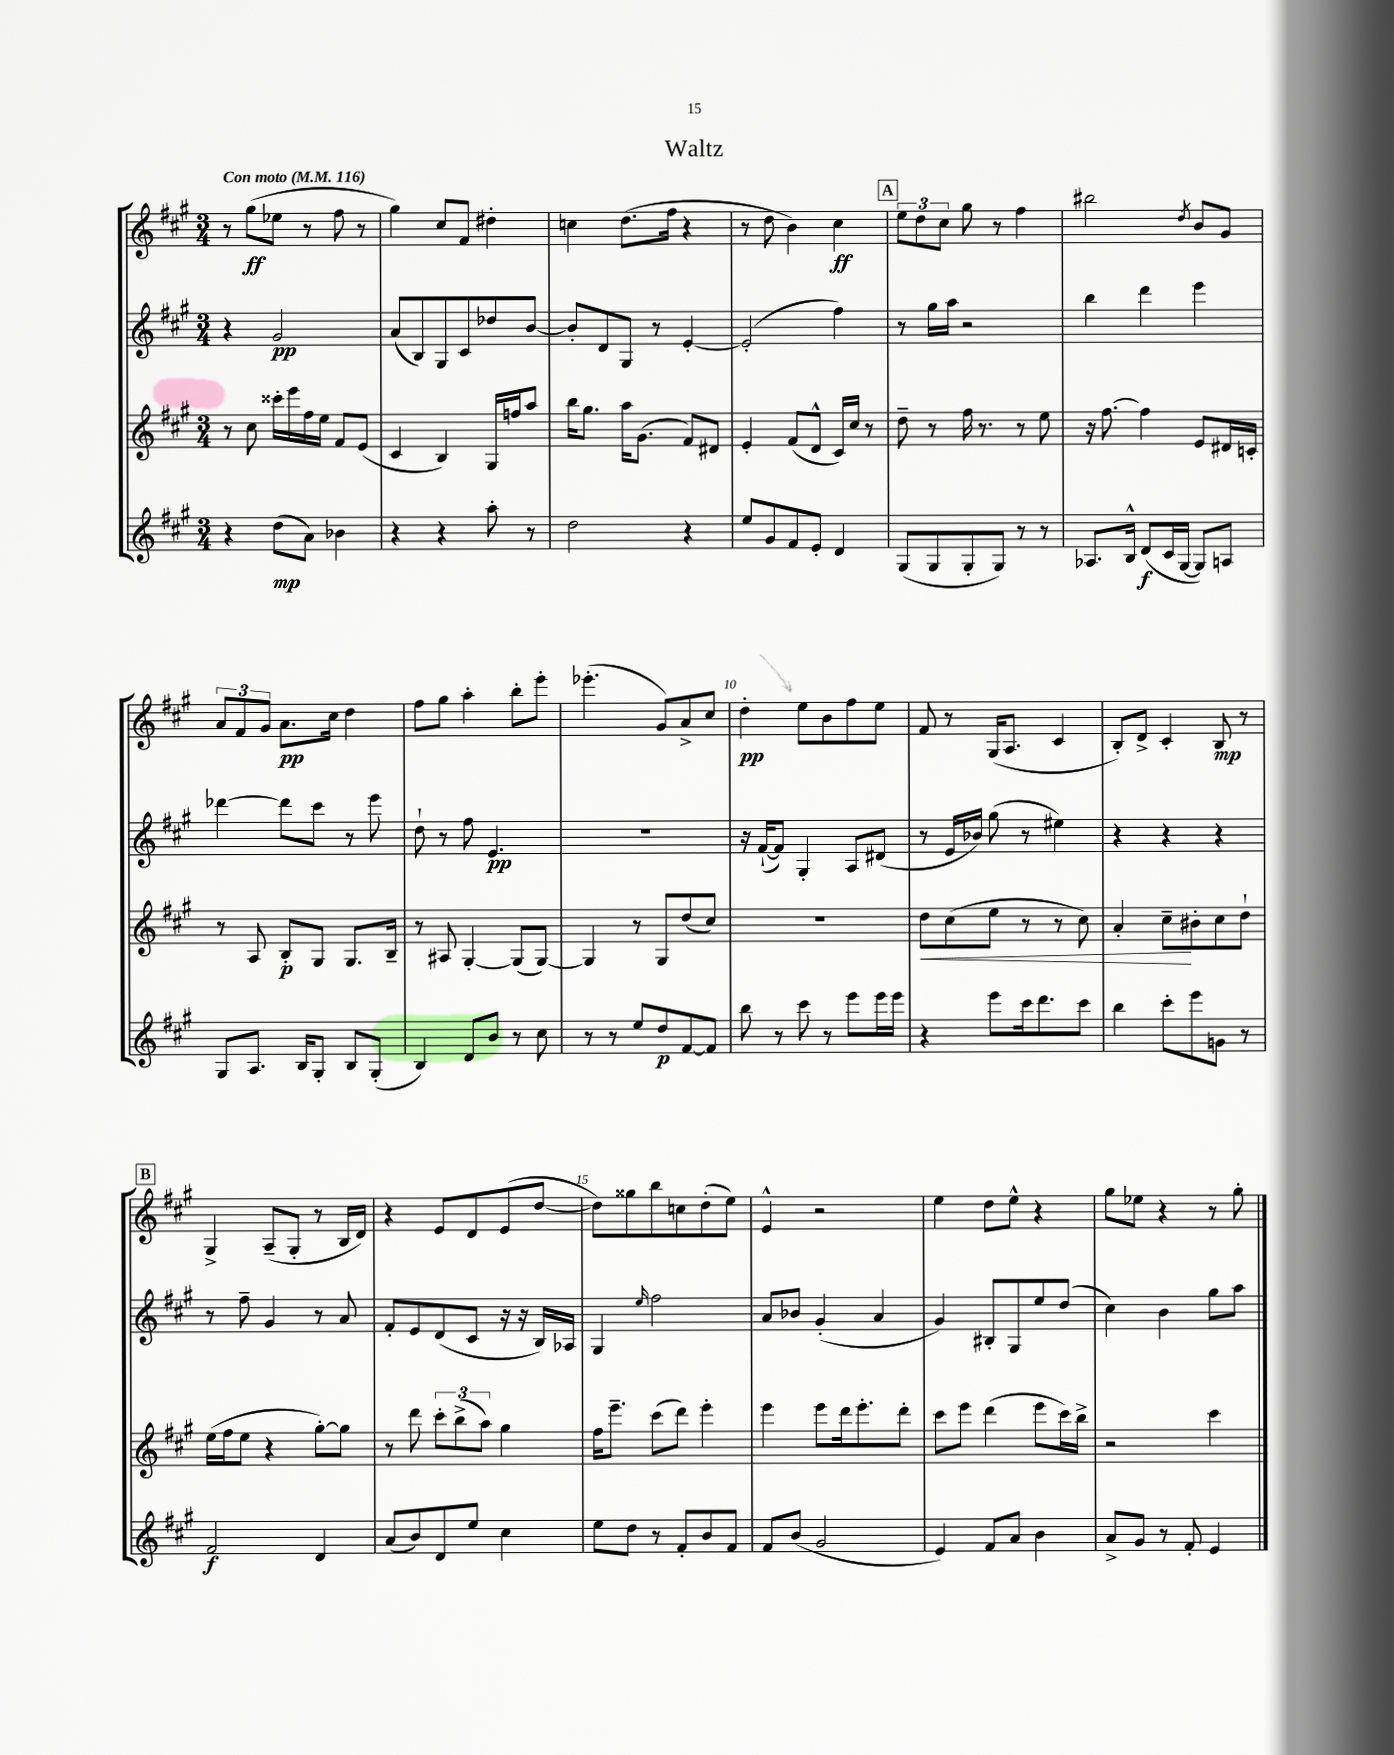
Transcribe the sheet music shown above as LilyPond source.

\header { title = "Waltz" }
<<
\new StaffGroup <<
\new Staff = "s0" {
    \clef treble \key a \major \numericTimeSignature \time 3/4 \tempo "Con moto" 4 = 116
    r8 gis''8\ff( ees''8 r8 fis''8 r8 |
    gis''4) cis''8 fis'8 dis''4-. |
    c''4 d''8.( fis''16 r4 |
    r8 d''8 b'4) cis''4\ff |
    \mark \markup { \box "A" } \tuplet 3/2 { e''8 d''8 cis''8 } gis''8 r8 fis''4 |
    bis''2 \acciaccatura { d''8 } b'8 gis'8 |
    \tuplet 3/2 { a'8 fis'8 gis'8 } a'8.\pp cis''16 d''4 |
    fis''8 gis''8 a''4-. b''8-. e'''8-. |
    ees'''4.-.( gis'8) a'8-> cis''8 |
    d''4-.\pp e''8 b'8 fis''8 e''8 |
    fis'8 r8 gis16( a8. cis'4 |
    b8-.) d'8-> cis'4-. b8\mp r8 |
    \mark \markup { \box "B" } gis4-> a8--( gis8-. r8 b16 d'16) |
    r4 e'8 d'8 e'8( d''8~ |
    d''8) gisis''8 b''8 c''8 d''8-.( e''8) |
    e'4-^ r2 |
    e''4 d''8 e''8-^ r4 |
    gis''8 ees''8 r4 r8 gis''8-. \bar "|." |
}
\new Staff = "s1" {
    \clef treble \key a \major \numericTimeSignature \time 3/4
    r4 gis'2\pp |
    a'8( b8) gis8 cis'8 des''8 b'8~ |
    b'8-. d'8 gis8 r8 e'4~-. |
    e'2-.( fis''4) |
    \mark \markup { \box "A" } r8 gis''16 a''16 r2 |
    b''4 d'''4 e'''4 |
    des'''4~ des'''8 cis'''8 r8 e'''8 |
    d''8-! r8 fis''8 e'4.\pp |
    R2. |
    r16 fis'16~-!( fis'8) gis4-. a8 dis'8( |
    r8 e'16 bes'16) gis''8( r8 eis''4) |
    r4 r4 r4 |
    \mark \markup { \box "B" } r8 fis''8-- gis'4 r8 a'8 |
    fis'8-. e'8 d'8( cis'8 r16 r16 b16) aes16 |
    gis4 \grace { e''16 } fis''2 |
    a'8 bes'8 gis'4-.( a'4 |
    gis'4) bis8-. gis8 e''8 d''8( |
    cis''4) b'4 gis''8 a''8 \bar "|." |
}
\new Staff = "s2" {
    \clef treble \key a \major \numericTimeSignature \time 3/4
    r8 cis''8 cisis'''16-. e'''16 fis''16 e''16 fis'8 e'8( |
    cis'4 b4) gis16 f''16 a''8 |
    b''16 gis''8. a''16 gis'8.( fis'8) dis'8 |
    e'4-. fis'8( d'8-^ cis'16) cis''16 r8 |
    \mark \markup { \box "A" } d''8-- r8 fis''16 r8. r8 e''8 |
    r16 fis''8.~ fis''4 e'8 dis'16 c'16-. |
    r8 a8 b8-.\p gis8 gis8. b16-- |
    r8 ais8 gis4~-. gis8( gis8~) |
    gis4 r8 gis8 d''8( cis''8) |
    R2. |
    d''8\< cis''8( e''8 r8 r8 cis''8) |
    a'4-. cis''8--\! bis'8-. cis''8 d''8-! |
    \mark \markup { \box "B" } e''16( fis''16 e''8 r4 gis''8~-.) gis''8 |
    r8 d'''8 \tuplet 3/2 { cis'''8-. b''8->( a''8) } gis''4 |
    fis''16 e'''8.-- cis'''8( d'''8) e'''4-. |
    e'''4 e'''8 d'''16 e'''8.-. d'''8-. |
    cis'''8 e'''8 d'''4( e'''8 cis'''16) b''16-> |
    r2 cis'''4 \bar "|." |
}
\new Staff = "s3" {
    \clef treble \key a \major \numericTimeSignature \time 3/4
    r4 d''8\mp( a'8) bes'4 |
    r4 r4 a''8-. r8 |
    d''2 r4 |
    e''8 gis'8 fis'8 e'8-. d'4 |
    \mark \markup { \box "A" } gis8( gis8 gis8-. gis8) r8 r8 |
    aes8. b16-^ d'8\f( cis'16 gis16~ gis8) a8 |
    gis8 a8. b16 gis8-. b8 gis8-.( |
    b4) d'8 b'8 r8 cis''8 |
    r8 r8 e''8 d''8\p fis'8~ fis'8 |
    b''8 r8 cis'''8 r8 e'''8 e'''16 e'''16 |
    r4 e'''8 cis'''16 d'''8. cis'''8 |
    b''4 cis'''8-. e'''8 g'8 r8 |
    \mark \markup { \box "B" } fis'2\f d'4 |
    a'8( b'8) d'8 e''8 cis''4 |
    e''8 d''8 r8 fis'8-. b'8 fis'8 |
    fis'8 b'8( gis'2 |
    e'4) fis'8 a'8 b'4 |
    a'8-> gis'8 r8 fis'8-. e'4 \bar "|." |
}
>>
>>
\layout { \context { \Score \override BarNumber.break-visibility = ##(#f #t #t) barNumberVisibility = #(every-nth-bar-number-visible 5) } }
